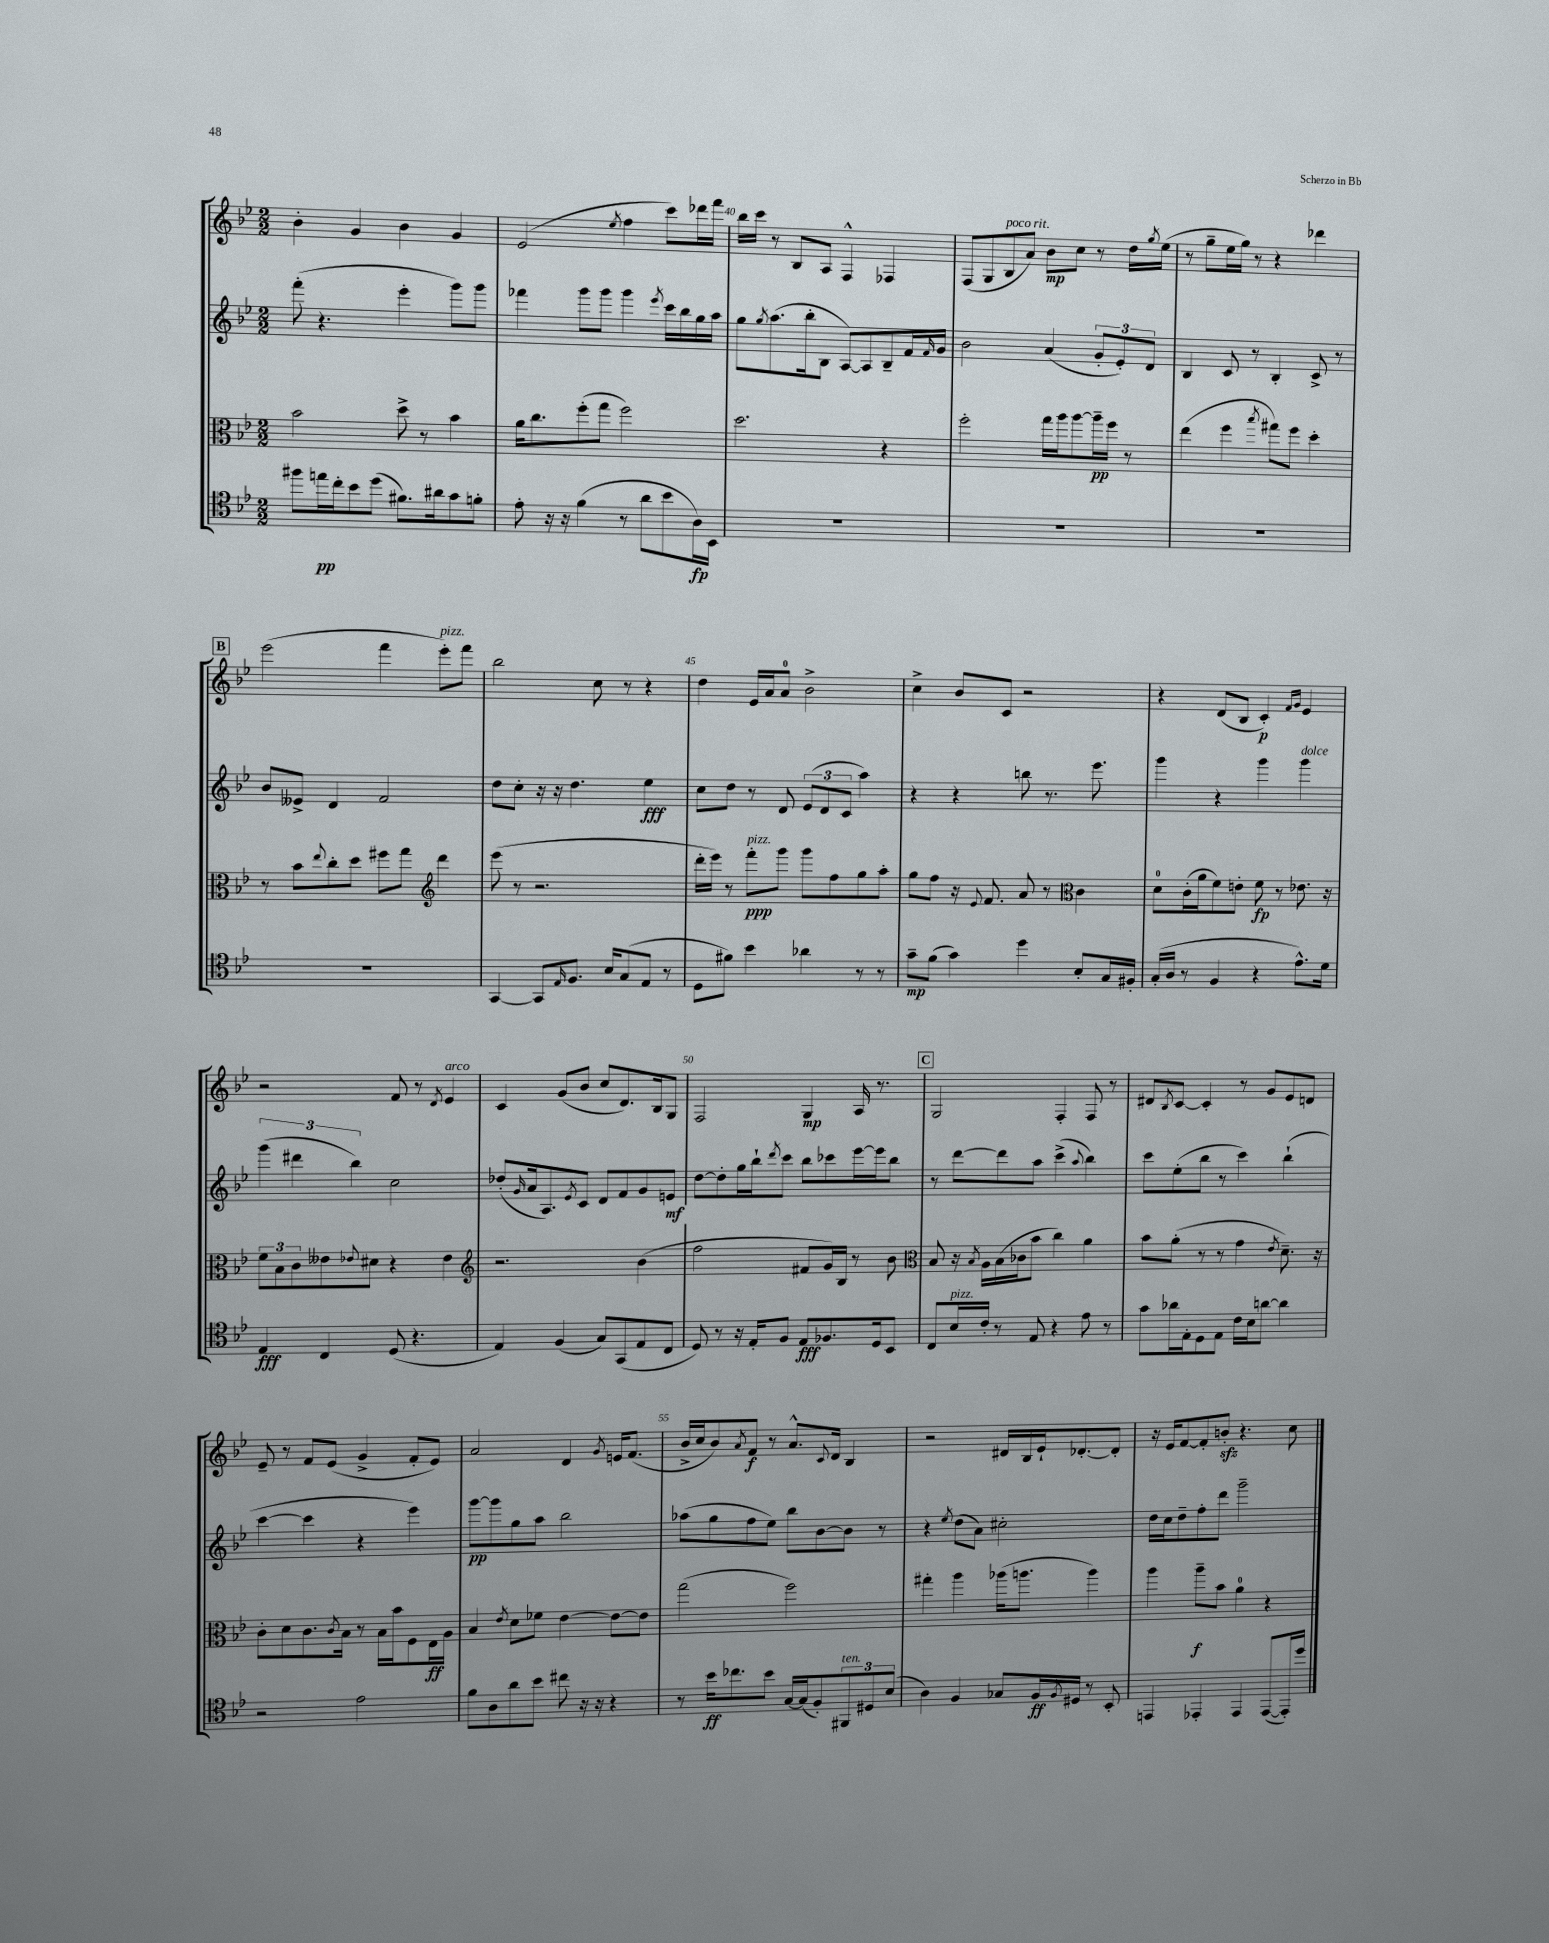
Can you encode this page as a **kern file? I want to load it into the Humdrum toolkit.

**kern	**dynam	**kern	**dynam	**kern	**dynam	**kern	**dynam
*part4	*part4	*part3	*part3	*part2	*part2	*part1	*part1
*staff4	*staff4	*staff3	*staff3	*staff2	*staff2	*staff1	*staff1
*clefC4	*	*clefC3	*	*clefG2	*	*clefG2	*
*k[b-e-]	*	*k[b-e-]	*	*k[b-e-]	*	*k[b-e-]	*
*M2/2	*	*M2/2	*	*M2/2	*	*M2/2	*
=38	=38	=38	=38	=38	=38	=38	=38
8ff#X\L	.	2b-\	.	(8fff'\	.	4b-'\	.
16een\L	pp	.	.	4.r	.	.	.
16cc'\J	.	.	.	.	.	.	.
8b-\	.	.	.	.	.	4g/	.
(8dd\J	.	.	.	.	.	.	.
8.f#X\L)	.	8dd^\	.	4eee-'\	.	4b-\	.
.	.	8r	.	.	.	.	.
16a#X\k	.	.	.	.	.	.	.
8g\	.	4b-\	.	8ggg\L)	.	4g/	.
8fn'\J	.	.	.	8ggg\J	.	.	.
=39	=39	=39	=39	=39	=39	=39	=39
8e-'\	.	16a\KL	.	4fff-X\	.	(2e-/	.
.	.	8.cc\	.	.	.	.	.
16r	.	.	.	.	.	.	.
16r	.	.	.	.	.	.	.
(4f\	.	(8ff'\	.	8ggg\L	.	.	.
.	.	8gg\J	.	8ggg\J	.	.	.
.	.	.	.	.	.	8qee-/	.
8r	.	2ff\)	.	4ggg\	.	4ff\	.
8a\L	.	.	.	.	.	.	.
.	.	.	.	8qeee-/	.	.	.
8b-\	.	.	.	16ccc\LL	.	8ccc\L)	.
.	.	.	.	16bb-\	.	.	.
16A\L)	fp	.	.	16gg\	.	16ddd-X\L	.
16BB-\JJ	.	.	.	16aa\JJ	.	16fff\JJ	.
=40	=40	=40	=40	=40	=40	=40	=40
1r	.	2.dd\	.	8gg\L	.	16bb-\LL	.
.	.	.	.	.	.	16ccc\JJ	.
.	.	.	.	8qgg/	.	.	.
.	.	.	.	(8.aa\	.	8r	.
.	.	.	.	.	.	8B-/L	.
.	.	.	.	16bb-'\k	.	.	.
.	.	.	.	8B-\J	.	8A/J	.
.	.	.	.	[8A/L)	.	4F^^/	.
.	.	.	.	8A/]	.	.	.
.	.	4r	.	8B-~/	.	4F-X/	.
.	.	.	.	16f/L	.	.	.
.	.	.	.	16qqf/	.	.	.
.	.	.	.	16g/JJ	.	.	.
=41	=41	=41	=41	=41	=41	=41	=41
1r	.	2ff'\	.	2b-\	.	(8F/L	.
.	.	.	.	.	.	8G/	.
!	!	!	!	!	!	!LO:TX:a:i:t=poco rit.	!
.	.	.	.	.	.	8B-/	.
.	.	.	.	.	.	8a/J)	.
.	.	16gg\LL	.	(4a/	.	8b-\L	mp
.	.	16aa\J	.	.	.	.	.
.	.	[8aa\	.	.	.	8cc\J	.
.	.	16aa~\L]	pp	12g'/L	.	8r	.
.	.	16ff\JJ	.	.	.	.	.
.	.	.	.	12e-'/)	.	.	.
.	.	8r	.	.	.	16dd\LL	.
.	.	.	.	12d/J	.	.	.
.	.	.	.	.	.	8qgg/	.
.	.	.	.	.	.	(16ee-\JJ	.
=42	=42	=42	=42	=42	=42	=42	=42
1r	.	(4ee-\	.	4B-/	.	8r	.
.	.	.	.	.	.	8gg~\L	.
.	.	4ff\	.	8c/	.	16ee-\L	.
.	.	.	.	.	.	16gg\JJ)	.
.	.	.	.	8r	.	8r	.
.	.	8qbb-/	.	.	.	.	.
.	.	8gg#X\L)	.	4B-'/	.	4r	.
.	.	8ff\J	.	.	.	.	.
.	.	4dd'\	.	8c^/	.	4ddd-X\	.
.	.	.	.	8r	.	.	.
!!LO:LB:g=z
!!LO:REH:place=s1:t=B
=43	=43	=43	=43	=43	=43	=43	=43
1r	.	8r	.	8b-/L	.	(2eee-\	.
.	.	8b-\L	.	8e--X^/J	.	.	.
.	.	8qqee-/	.	.	.	.	.
.	.	8cc'\	.	4d/	.	.	.
.	.	8dd\J	.	.	.	.	.
.	.	8ff#X\L	.	2f/	.	4fff\	.
.	.	8gg\J	.	.	.	.	.
*	*	*clefG2	*	*	*	*	*
!	!	!	!	!	!	!LO:TX:a:i:t=pizz.	!
.	.	4ddd\	.	.	.	8eee-'\L)	.
.	.	.	.	.	.	8fff\J	.
=44	=44	=44	=44	=44	=44	=44	=44
[4GG/	.	(8eee-\	.	8dd\L	.	2bb-\	.
.	.	8r	.	8cc'\J	.	.	.
8GG/L]	.	2.r	.	16r	.	.	.
.	.	.	.	16r	.	.	.
16qqE-/	.	.	.	.	.	.	.
8.F/J	.	.	.	4.dd\	.	.	.
.	.	.	.	.	.	8cc\	.
16B-/KL	.	.	.	.	.	.	.
(8G/	.	.	.	.	.	8r	.
8E-/J	.	.	.	4ee-\	fff	4r	.
8r	.	.	.	.	.	.	.
=45	=45	=45	=45	=45	=45	=45	=45
8D\L	.	16ddd'\LL	.	8cc\L	.	4dd\	.
.	.	16eee-\JJ)	.	.	.	.	.
8f#X\J)	.	8r	.	8dd\J	.	.	.
!	!	!LO:TX:a:i:t=pizz.	!	!	!	!	!
4b-\	.	8fff'\L	ppp	8r	.	16e-/LL	.
.	.	.	.	.	.	16a/J	.
.	.	8ggg\J	.	8d/	.	8a/J	.
4a-X\	.	8ggg\L	.	(12e-/L	.	2b-^\	.
.	.	.	.	12d/	.	.	.
.	.	8ff\	.	.	.	.	.
.	.	.	.	12c/J	.	.	.
8r	.	8gg\	.	4aa\)	.	.	.
8r	.	8aa'\J	.	.	.	.	.
=46	=46	=46	=46	=46	=46	=46	=46
8g~\L	mp	8gg\L	.	4r	.	4cc^\	.
(8f\J	.	8ff\J	.	.	.	.	.
4g\)	.	16r	.	4r	.	8b-/L	.
.	.	8qqe-/	.	.	.	.	.
.	.	8.f/	.	.	.	.	.
.	.	.	.	.	.	8c/J	.
4dd\	.	8a/	.	8bbn\	.	2r	.
.	.	8r	.	8.r	.	.	.
*	*	*clefC3	*	*	*	*	*
8B-'/L	.	4c\	.	.	.	.	.
.	.	.	.	8.eee-\	.	.	.
16G/L	.	.	.	.	.	.	.
16F#X'/JJ	.	.	.	.	.	.	.
=47	=47	=47	=47	=47	=47	=47	=47
(16G'/LL	.	8d\L	.	4ggg\	.	4r	.
16A/JJ	.	.	.	.	.	.	.
8r	.	(16c'\L	.	.	.	.	.
.	.	16a\J	.	.	.	.	.
4F/	.	8f\)	.	4r	.	(8d/L	.
.	.	8en'\J	.	.	.	8B-/J	.
4r	.	8f\	fp	4ggg\	.	4c'/)	p
.	.	8r	.	.	.	.	.
.	.	.	.	.	.	16qqf/LL	.
.	.	.	.	.	.	16qqg/JJ	.
!	!	!	!	!LO:TX:a:i:t=dolce	!	!	!
8.e-^^\L)	.	8.e-X\	.	4ggg\	.	4e-/	.
16d\Jk	.	16r	.	.	.	.	.
!!LO:LB:g=z
=48	=48	=48	=48	=48	=48	=48	=48
4E-/	fff	12f\L	.	(6ggg\	.	2r	.
.	.	12B-\	.	.	.	.	.
.	.	12c\	.	6ddd#X\	.	.	.
4C/	.	8e--X\	.	.	.	.	.
.	.	.	.	6bb-\)	.	.	.
.	.	8qqe-X/	.	.	.	.	.
.	.	8d#X\J	.	.	.	.	.
(8D/	.	4r	.	2cc\	.	8f/	.
4.r	.	.	.	.	.	8r	.
.	.	.	.	.	.	8qd/	.
!	!	!	!	!	!	!LO:TX:a:i:t=arco	!
.	.	4e-\	.	.	.	4e-/	.
=49	=49	=49	=49	=49	=49	=49	=49
*	*	*clefG2	*	*	*	*	*
4E-/)	.	2.r	.	(8dd-X'/L	.	4c/	.
.	.	.	.	16qqg/	.	.	.
.	.	.	.	16a/k	.	.	.
.	.	.	.	8.A/)	.	.	.
(4F/	.	.	.	.	.	(8g/L	.
.	.	.	.	8qe-/	.	.	.
.	.	.	.	8c/J	.	8b-/J	.
8G/L)	.	.	.	8d/L	.	8cc/L	.
(8GG/	.	.	.	8f/	.	8.d/)	.
8E-/	.	(4b-\	.	8g/	.	.	.
.	.	.	.	.	.	16B-/k	.
8C/J	.	.	.	8en/J	mf	8G/J	.
=50	=50	=50	=50	=50	=50	=50	=50
8D/)	.	2ff\	.	[8dd\L	.	2F/	.
8r	.	.	.	8dd'\]	.	.	.
16r	.	.	.	16gg\L	.	.	.
16E-'/KL	.	.	.	16bb-`\J	.	.	.
.	.	.	.	8qddd/	.	.	.
8F/J	.	.	.	8ccc\J	.	.	.
8E-/L	fff	8f#X/L	.	8bb-\L	.	4G/	mp
8.F-X/	.	16g/L)	.	8ccc-X\	.	.	.
.	.	16B-/JJ	.	.	.	.	.
.	.	8r	.	[16eee-\L	.	16A/	.
16D/k	.	.	.	16eee-\J]	.	8.r	.
8BB-/J	.	8b-\	.	8bb-\J	.	.	.
!!LO:REH:place=s1:t=C
=51	=51	=51	=51	=51	=51	=51	=51
*	*	*clefC3	*	*	*	*	*
8C/L	.	8B-/	.	8r	.	2G/	.
!LO:TX:a:i:t=pizz.	!	!	!	!	!	!	!
16B-/L	.	16r	.	[8ddd\L	.	.	.
.	.	8qB-/	.	.	.	.	.
16c'/JJ	.	16A\LL	.	.	.	.	.
8r	.	(16B-\	.	8ddd\]	.	.	.
.	.	16c-X\J	.	.	.	.	.
8E-/	.	8b-\J	.	8aa\J	.	.	.
4r	.	4cc\)	.	(4ccc^\	.	4F'/	.
.	.	.	.	8qqaa/	.	.	.
8e-\	.	4a\	.	4bb-\)	.	8F/	.
8r	.	.	.	.	.	8r	.
=52	=52	=52	=52	=52	=52	=52	=52
8g\L	.	8b-\L	.	8ccc\L	.	8d#X/L	.
.	.	.	.	.	.	8qB-/	.
16a-X\L	.	(8a'\J	.	(8ee-'\	.	[8c/J	.
16E-'\J	.	.	.	.	.	.	.
8D\	.	8r	.	8bb-\J	.	4c'/]	.
8E-\J	.	8r	.	8r	.	.	.
16c\LL	.	4g\	.	4ccc\)	.	8r	.
16B-\J	.	.	.	.	.	.	.
[8an\J	.	.	.	.	.	8g/L	.
.	.	8qe-/	.	.	.	.	.
4a\]	.	8.d~\)	.	(4bb-`\	.	8e-/	.
.	.	.	.	.	.	8dn/J	.
.	.	16r	.	.	.	.	.
!!LO:LB:g=z
=53	=53	=53	=53	=53	=53	=53	=53
2r	.	8c'\L	.	[4ccc\	.	8e-~/	.
.	.	8d\	.	.	.	8r	.
.	.	8.c\	.	4ccc\]	.	8f/L	.
.	.	.	.	.	.	(8e-/J	.
.	.	8qc/	.	.	.	.	.
.	.	16B-\Jk	.	.	.	.	.
2e-\	.	8r	.	4r	.	4g^/	.
.	.	16B-\LL	.	.	.	.	.
.	.	16b-\J	.	.	.	.	.
.	.	8F\	.	4eee-\)	.	8f'/L	.
.	.	16E-\L	ff	.	.	8e-/J)	.
.	.	16A\JJ	.	.	.	.	.
=54	=54	=54	=54	=54	=54	=54	=54
8f\L	.	4B-/	.	[8ggg\L	pp	2a/	.
8A\	.	.	.	8ggg\]	.	.	.
.	.	8qe-/	.	.	.	.	.
8a\	.	8d\L	.	8gg\	.	.	.
8b-\J	.	8f-X\J	.	8aa\J	.	.	.
8cc#X\	.	[4e-\	.	2bb-\	.	4d/	.
16r	.	.	.	.	.	.	.
16r	.	.	.	.	.	.	.
.	.	.	.	.	.	8qg/	.
4r	.	8e-\L_	.	.	.	16en/KL	.
.	.	.	.	.	.	(8.f/J	.
.	.	8e-\J]	.	.	.	.	.
=55	=55	=55	=55	=55	=55	=55	=55
8r	.	(2gg\	.	(8aa-X\L	.	16b-^/LL	.
.	.	.	.	.	.	16cc/J	.
16b-\KL	ff	.	.	8gg\	.	8b-/)	.
8.cc-X\	.	.	.	.	.	.	.
.	.	.	.	.	.	8qa/	.
.	.	.	.	8ff\	.	8f/J	f
8b-\J	.	.	.	8ee-\J)	.	8r	.
[16G/LL	.	2ff\)	.	8bb-\L	.	8.a^^/L	.
(16G/J]	.	.	.	.	.	.	.
8F'/)	.	.	.	[8b-\	.	.	.
.	.	.	.	.	.	8qqc/	.
.	.	.	.	.	.	16d/Jk	.
!LO:TX:a:i:t=ten.	!	!	!	!	!	!	!
12FF#X/	.	.	.	8b-\J]	.	4B-/	.
12D#X/	.	.	.	.	.	.	.
.	.	.	.	8r	.	.	.
(12B-/J	.	.	.	.	.	.	.
=56	=56	=56	=56	=56	=56	=56	=56
4A\)	.	4gg#X'\	.	4r	.	2r	.
.	.	.	.	8qee-/	.	.	.
4F/	.	4aa\	.	(8dd\L	.	.	.
.	.	.	.	8a\J)	.	.	.
8G-X/L	.	(16aa-X\KL	.	2cc#X'\	.	16d#X/LL	.
.	.	8.aan\J	.	.	.	16B-/	.
16F/L	ff	.	.	.	.	16e-`/J	.
8qF/	.	.	.	.	.	.	.
16D#X/JJ	.	.	.	.	.	[8.d-X'/	.
8r	.	4aa\)	.	.	.	.	.
8BB-'/	.	.	.	.	.	8d-'/J]	.
=57	=57	=57	=57	=57	=57	=57	=57
4EEn/	.	4aa\	.	16dd\LL	.	16r	.
.	.	.	.	16cc\J	.	16e-/KL	.
.	.	.	.	8dd~\	.	[8f/	.
4EE-X'/	.	8aa~\L	f	8ff'\	.	8f'/]	.
.	.	8b-\J	.	8ddd\J	.	8bnzz'/J	.
4EE-/	.	4a\	.	2ggg~\	.	4.r	.
([8EE-/L	.	4r	.	.	.	.	.
16EE-'/L])	.	.	.	.	.	8cc\	.
16dd/JJ	.	.	.	.	.	.	.
==	==	==	==	==	==	==	==
*-	*-	*-	*-	*-	*-	*-	*-
